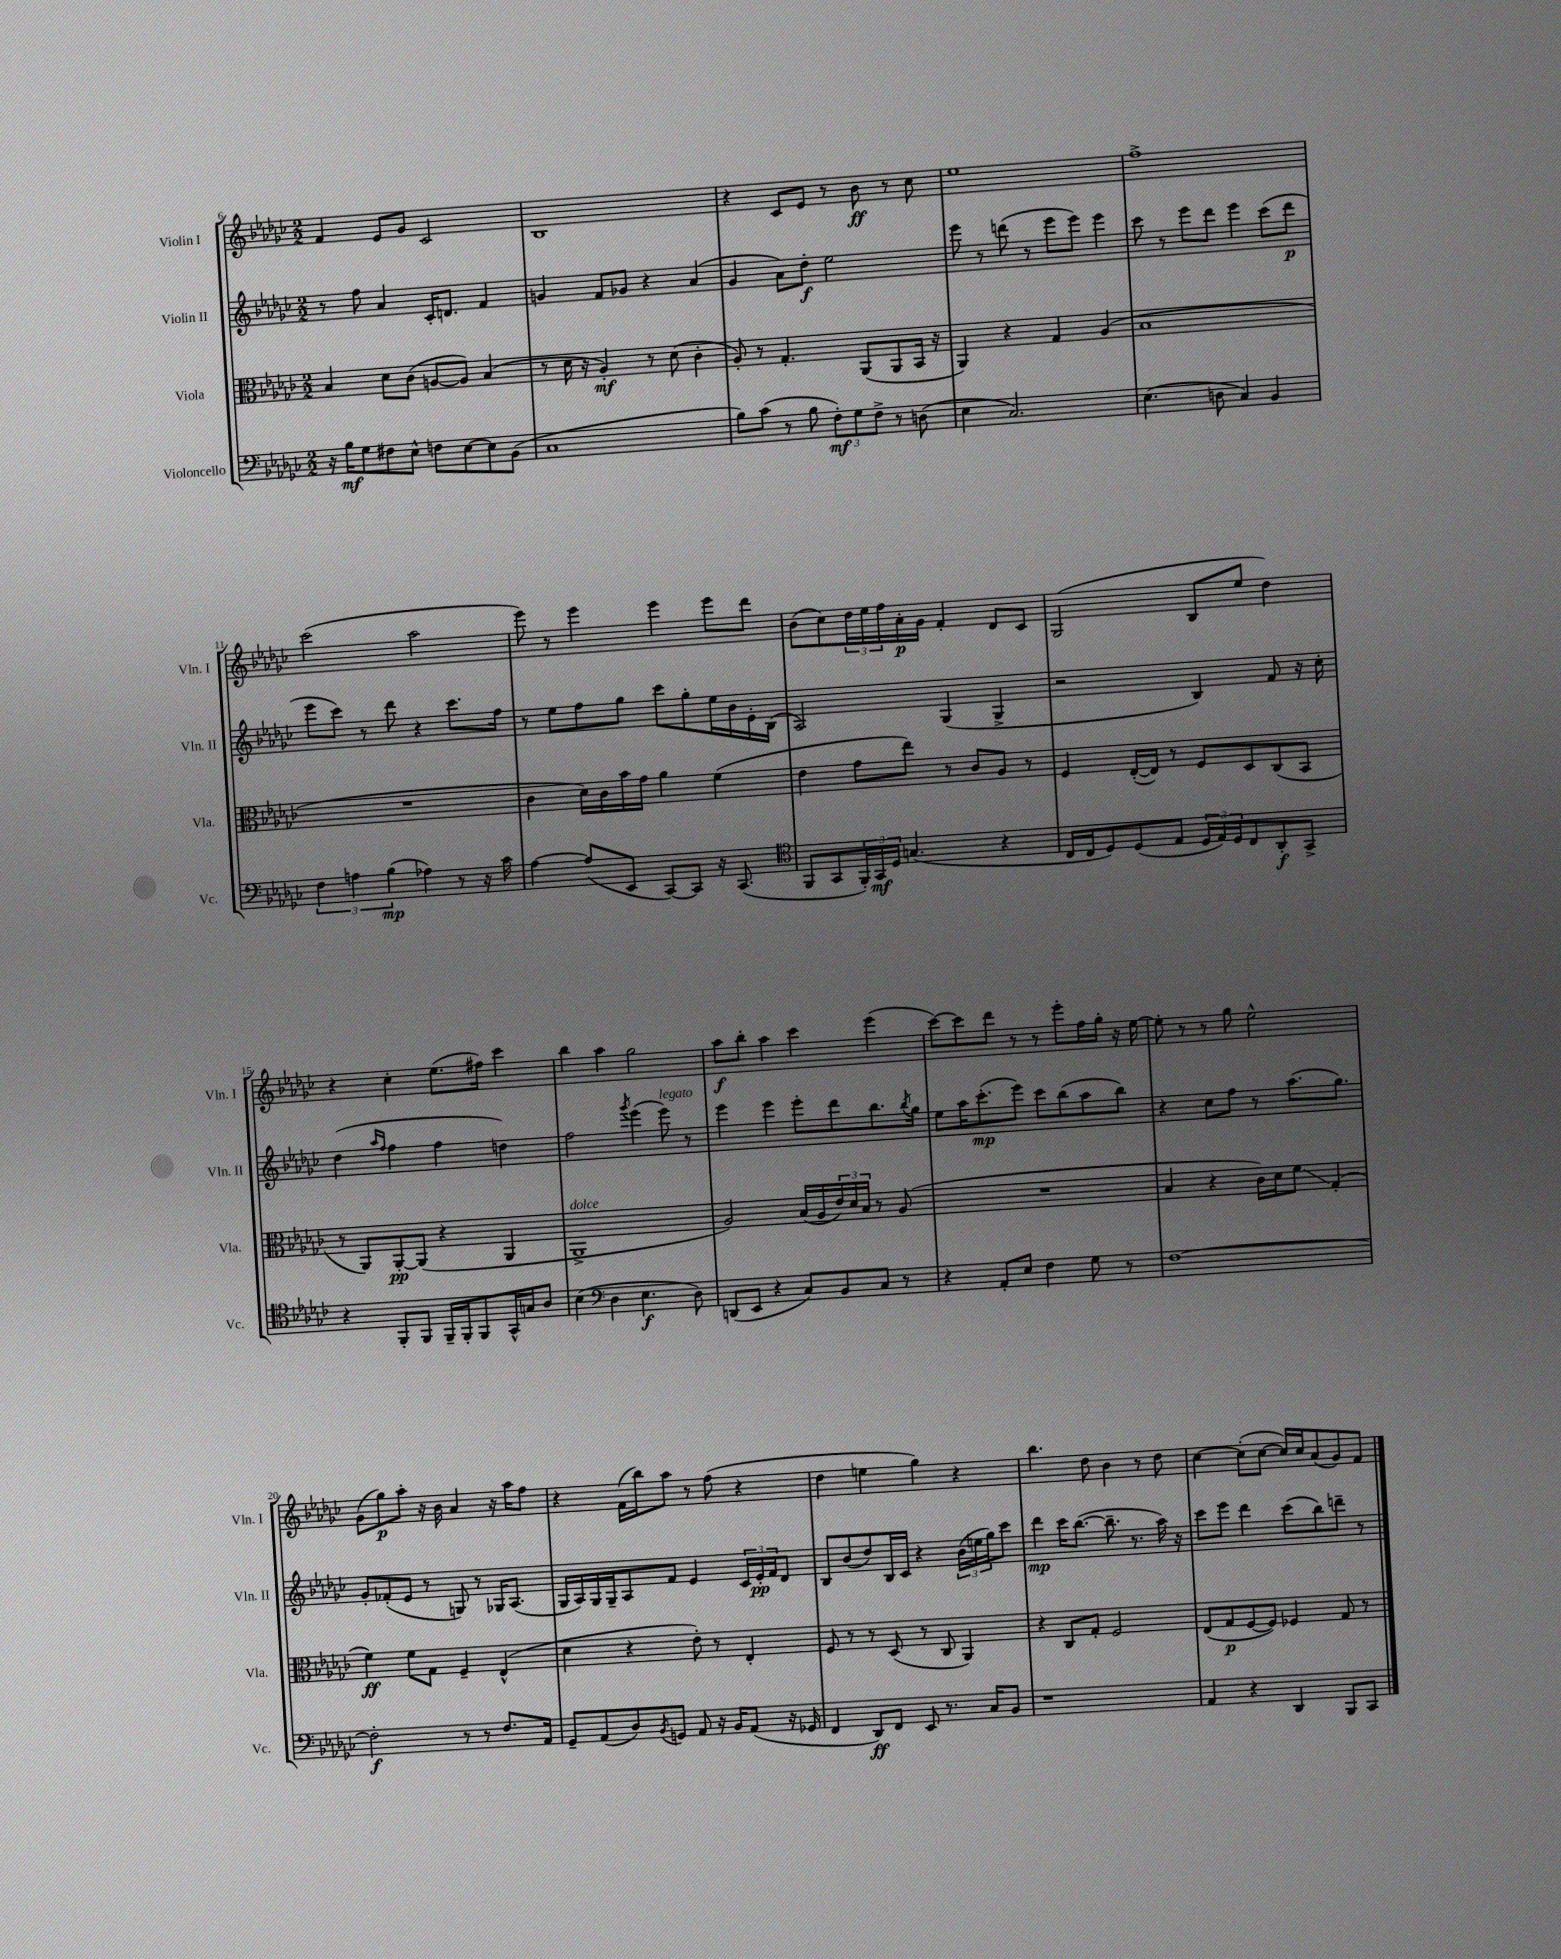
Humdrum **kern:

**kern	**kern	**kern	**kern
*staff4	*staff3	*staff2	*staff1
*clefF4	*clefC3	*clefG2	*clefG2
*k[b-e-a-d-g-c-]	*k[b-e-a-d-g-c-]	*k[b-e-a-d-g-c-]	*k[b-e-a-d-g-c-]
*M2/2	*M2/2	*M2/2	*M2/2
16r	4B-/	8r	4f/
16B-\LK	.	.	.
8G-\	.	8ff\	.
8F#\	8d-\L	4a-/	8e-/L
8E-^^\J	(8c-\J	.	8g-/J
8F\L	[8A/L	16c-'/LK	2c-/
.	.	8.d/J	.
[8E-\	8A/]J)	.	.
8E-\]	(4B-/	4f/	.
(8BB-\J	.	.	.
=	=	=	=
1C-	8r	4g/	1B-
.	16d-\	.	.
.	16r	.	.
.	4A-'/)	8f/L	.
.	.	8g-/J	.
.	8r	4r	.
.	(8d-\	.	.
.	4c-'\	(4a-/	.
=	=	=	=
8B-\L)	8A-'/)	4g-/	4r
(8c-\J	8r	.	.
8r	4.G-'/	8a-\L)	8c-/L
8B-\	.	8dd-'\J	8e-/J
12F'\L)	.	2ee-\	8r
12G-\	.	.	.
.	(8AA-/L	.	8b-\
12F^\J	.	.	.
8r	8AA-/	.	8r
(8D\	16BB-/Jk	.	8cc-\
.	16r	.	.
=	=	=	=
4E-\	4AA-/)	8eee-\	1ee-
.	.	8r	.
2.C-/)	4r	(8ddd\	.
.	.	8r	.
.	4G-/	8eee-\L	.
.	.	8eee-\J)	.
.	(4A-/	4eee-\	.
=	=	=	=
(4.E-\	1B-	8ccc-\	1ff^
.	.	8r	.
.	.	8eee-\L	.
8D\	.	8ddd-\J	.
4C-/)	.	4eee-\	.
4BB-/	.	(8ccc-\L	.
.	.	8ddd-\J	.
=	=	=	=
6F\	1r	8eee-\L	(2ccc-\
.	.	8ccc-\J)	.
6A\	.	.	.
.	.	8r	.
(6B-\	.	.	.
.	.	8ddd-\	.
4A-\)	.	4r	2aa-\
8r	.	8.ccc-\L	.
16r	.	.	.
16c-\	.	16ff\Jk	.
=	=	=	=
[4A-\	4c-\	8r	8eee-\)
.	.	8ee-\L	8r
(8A-/]L	16d-\LL)	8ff\	4eee-\
.	16c-\	.	.
8EE-/J	16b-\	8gg-\J	.
.	16g-\JJ	.	.
[8CC-/L)	4a-\	8ccc-\L	4eee-\
8CC-/]J	.	8gg-'\	.
16r	(4f\	16ee-\L	8eee-\L
(8.CC-/	.	16b-\	.
.	.	16e-'\	8ddd-\J
.	.	(16B-\JJ	.
=	=	=	=
*clefC4	*	*	*
8FF/L	4e-\	2A-/)	(8b-\L
8GG-/	.	.	8cc-\)
24FF'/L)	8g-\L	.	24dd-\L
24GG-/	.	.	24ee-\
24D-/JJ	.	.	24ff\
(4.G/	8ee-\J)	.	16a-'\
.	.	.	16g-\JJ
.	8r	(4G-/	4f'/
.	8c-/L	.	.
4r	8A-/J	4G-^/	8d-/L
.	8r	.	8c-/J
=	=	=	=
16C-/LL	4F/	2r	(2G-/
16C-/J	.	.	.
8D-/)	.	.	.
(8D-/	([16E-'/LL	.	.
.	16E-/]JJ)	.	.
8E-/J	8r	.	.
24D-/LL	8F/L	4B-/)	8B-/L
24E-/)	.	.	.
24D-/J	.	.	.
8C-/	8D-/	.	8ee-/J
8AA-'/	(8C-/	8f/	4dd-\)
8GG-^/J	8BB-/J	16r	.
.	.	16cc-'\	.
=	=	=	=
4r	8r	(4dd-\	4r
.	8AA-/L)	.	.
.	.	16qqaa-/LL	.
.	.	16qqff/JJ	.
8FF'/L	[8AA-'/	4ff\	4cc-'\
8FF/J	(8AA-/]J	.	.
16FF~/LL	4r	4ff\	(8.ee-\L
16FF'/J	.	.	.
8FF/	.	.	.
.	.	.	16ff#\Jk)
16GG-^^/L	4AA-/	4dd\)	4ccc-\
16G/J	.	.	.
8A-/J	.	.	.
=	=	=	=
(4B-\	1AA-^	2ff\	4bb-\
*clefF4	*	*	*
4D-\	.	.	4aa-\
.	.	8qggg-/	.
4.E-\	.	(4eee-\	2gg-\
.	.	8eee-\)	.
8D-\)	.	8r	.
=	=	=	=
(8DD/L	2A-/)	4eee-\	8aa-\L
8EE-/J	.	.	8bb-'\J
4r	.	4eee-\	4aa-\
8C-/L)	(16B-/LL	8eee-'\L	4ccc-\
.	16A-/	.	.
8BB-/	24e-/)	8ddd-\	.
.	24d-/	.	.
.	24B-/JJ	.	.
8C-/J	8r	8.bb-\	(4eee-\
8r	(8A-/	.	.
.	.	8qbb-/	.
.	.	16gg-\Jk	.
=	=	=	=
4r	1r	8ee-\L	[8ccc-\L)
.	.	16aa-\K	8ccc-\]
.	.	(8.ccc-'\	.
8AA-'/L	.	.	8ddd-\J
8E-/J	.	8eee-\J)	8r
4F\	.	8ccc-\L	8r
.	.	(8bb-\	8eee-'\L
8G-\	.	8aa-\	16ff\L
.	.	.	16gg-'\JJ
8r	.	8bb-\J)	16r
.	.	.	[16ee-\
=	=	=	=
[1F	4B-/	4r	8ee-'\]
.	.	.	8r
.	4r	8cc-\L	8r
.	.	8ff\J	8gg-\
.	16c-\LL)	8r	2ee-^^\
.	16d-\J	.	.
.	8f\J	(8.aa-\L	.
.	(4G-'/	.	.
.	.	8.gg-\J)	.
=	=	=	=
2F'\]	4f\)	8g-'/L	(8g-\L
.	.	(8f-'/	8gg-\)
.	8f\L	8e-/J	8aa-'\J
.	8G-\J	8r	16r
.	.	.	16b-\
8r	4F~/	8G/)	4a-/
8r	.	8r	.
8.F/L	(4E-^^/	16G-/LK	16r
.	.	(8.A-/J	16aa-\LK
.	.	.	8ff\J
16AA-/Jk	.	.	.
=	=	=	=
8GG-~/L	4d-\	16G-/LL	4r
.	.	16A-/)	.
(8AA-/	.	16G-/	.
.	.	16G-~/J	.
8D-/)	4r	8A-/	(16f\LL
.	.	.	16bb-\J)
8qBB-/	.	.	.
8GG/J	.	8f/J	8aa-\J
8AA-/	8e-'\)	4e-/	8r
16r	8r	.	(8ff\
16BB-/LK	.	.	.
(8AA-/J	4E-'/	24c-/LL	4r
.	.	24e-'/	.
.	.	24f/J	.
16r	.	8d-/J	.
16GG-/	.	.	.
=	=	=	=
4FF/	8F/	8B-/L	4dd-\
.	8r	(8b-/	.
8DD-/L)	8r	8dd-/)	4ee\
8FF/J	(8D-/	16B-/L	.
.	.	16c-/JJ	.
8EE-/	8r	4r	4gg-\)
8.r	8C-/	.	.
.	4AA-/)	(24b-\LL	4r
.	.	24ee\	.
16C-/LK	.	.	.
.	.	24gg-\J)	.
8BB-/J	.	8ccc-\J	.
=	=	=	=
1r	4r	4ddd-\	4.bb-\
.	8C-/L	16ccc-\LK	.
.	.	([8.bb-\J	.
.	8G-'/J	.	8dd-\
.	2F/	8.bb-~\]	4b-\
.	.	8.r	.
.	.	.	8r
.	.	16aa-\)	8dd-\
.	.	16r	.
=	=	=	=
4AA-/	(8E-/L	8ccc-\L	[4cc-\
.	8G-/	8eee-\J	.
4r	[8F/	4ddd-\	(8cc-'\]L
.	8F/]J)	.	[8cc-\J
4DD-/	4F-/	(8ccc-\L	16cc-/]LL)
.	.	.	16cc-/J
.	.	8bb-\)	(8a-/
8BBB-/L	8G-/	8ddd~\J	8g-/)
8CC-/J	8r	8r	8f/J
==	==	==	==
*-	*-	*-	*-
